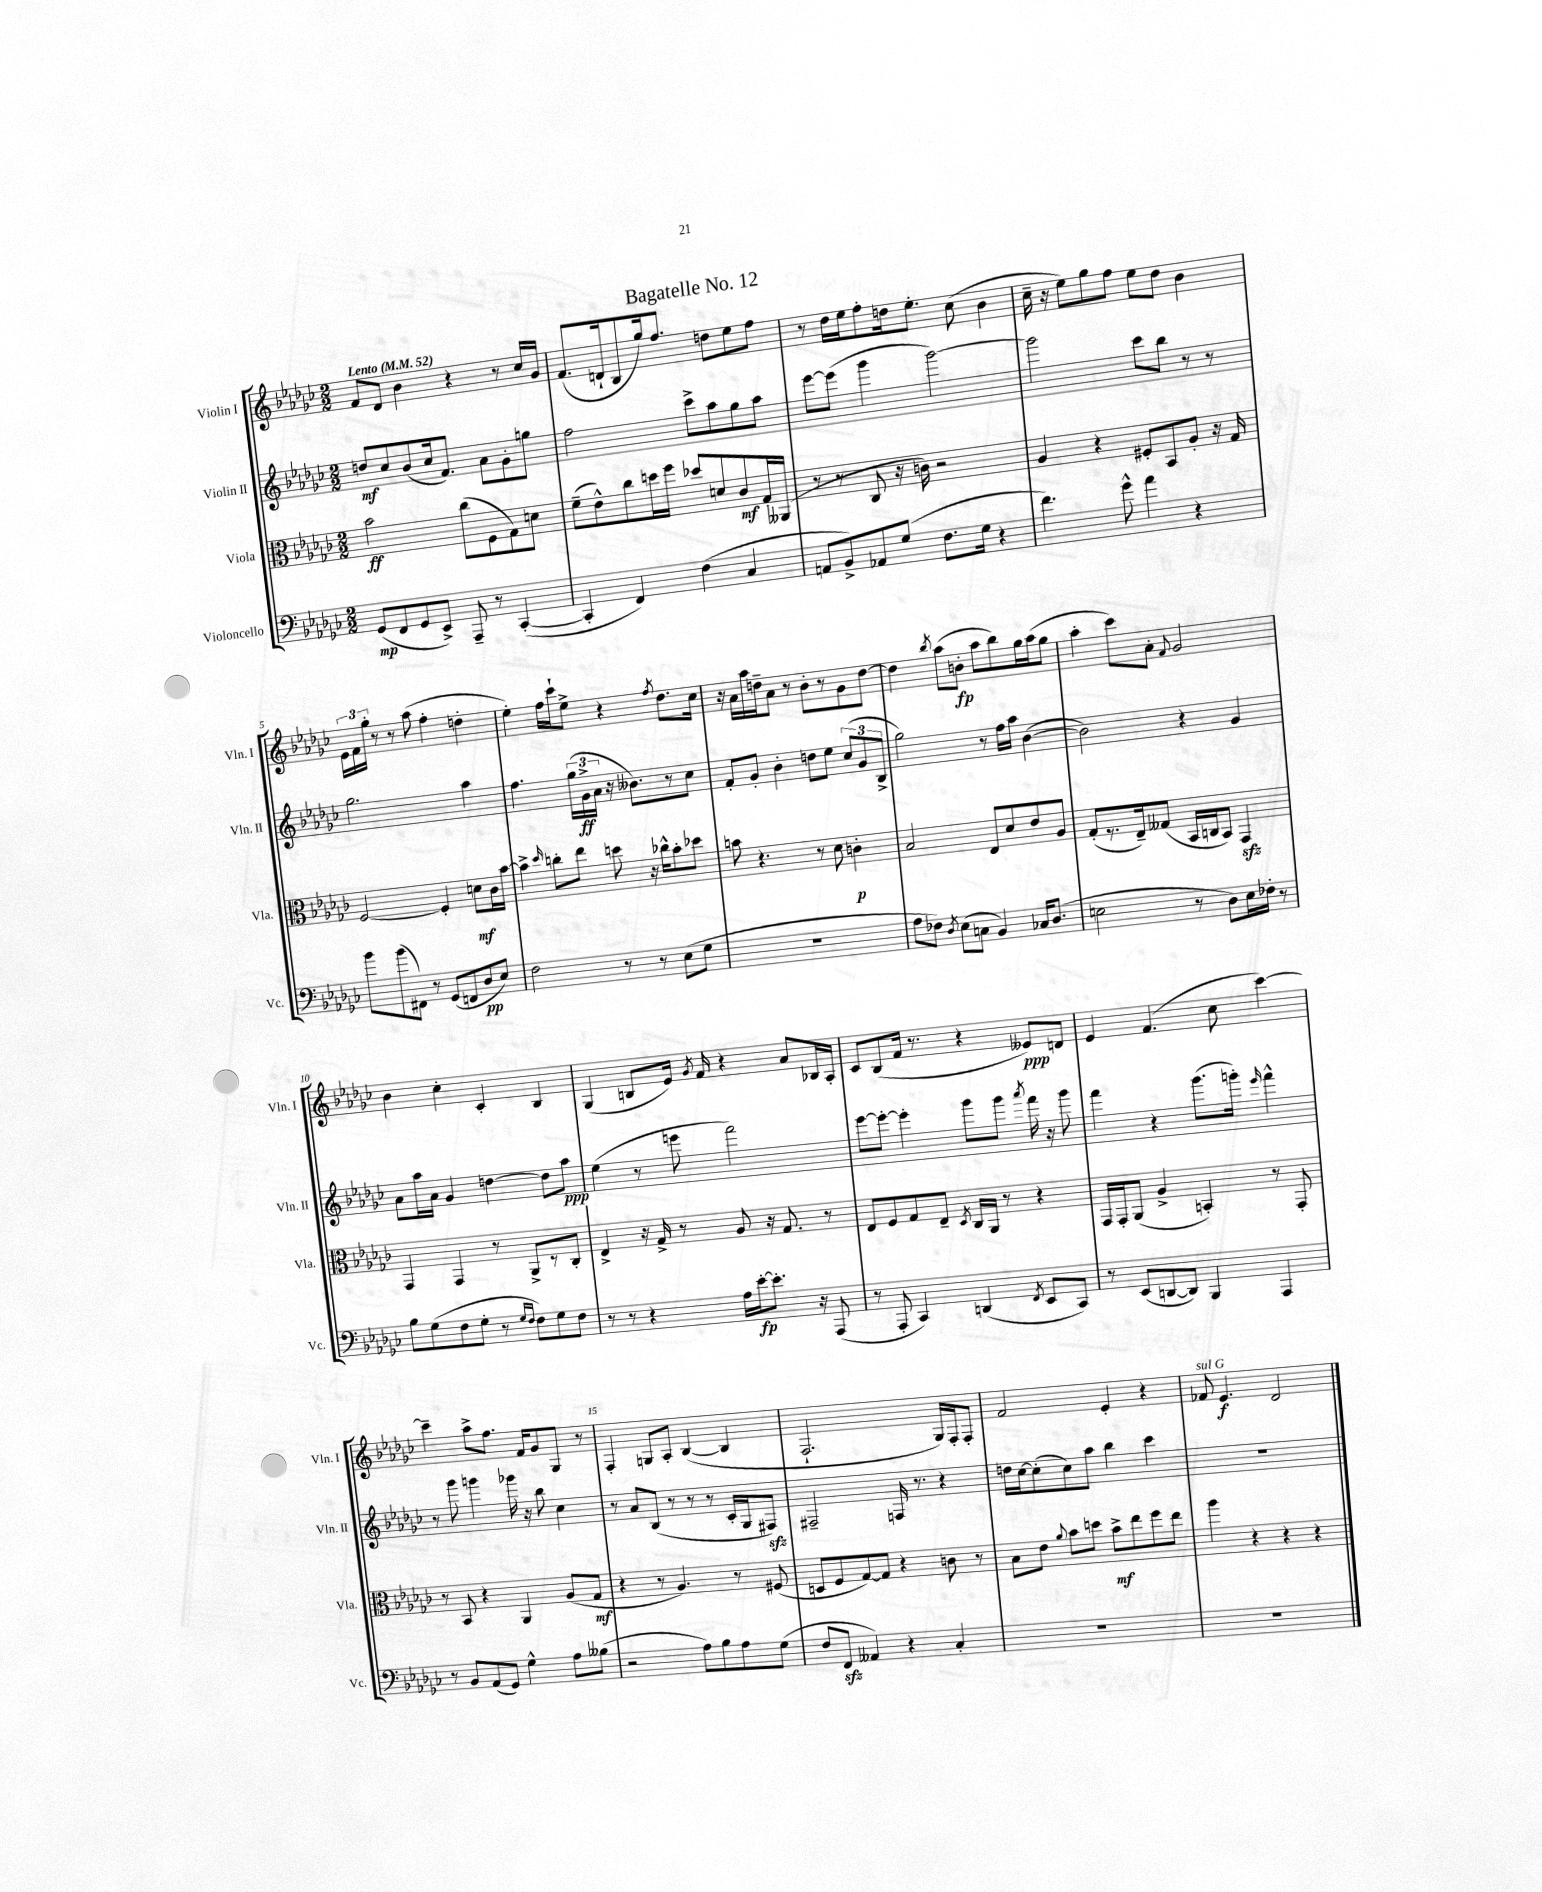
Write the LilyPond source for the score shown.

\header { title = "Bagatelle No. 12" }
<<
\new StaffGroup <<
\new Staff = "s0" \with { instrumentName = "Violin I" shortInstrumentName = "Vln. I" } {
    \clef treble \key ges \major \numericTimeSignature \time 2/2 \tempo "Lento" 4 = 52
    \autoBeamOff f'8[ des'8] bes'4 r4 r8 ces''16[ ges'16] |
    f'8.[( d'16-! bes8 ges''16) f''8.] d''8[ ees''8 f''8] |
    r8 des''16[ ees''16 f''8-. d''16 ees''8.]-. ces''8( bes'4 |
    ces''16-- r16 ees''8[) ges''8 f''8] ees''8[ des''8] bes'4 |
    \tuplet 3/2 { ees'16[ f'16 ges''16]-. } r8 r8 aes''8( f''4-. d''4-. |
    ees''4-.) f''16[ ces'''16-! ees''8]-> r4 \acciaccatura { f''8 } des''8.[ ces''16] |
    r16 aes'16[ aes''16 d''16-- aes'8] r8 bes'8[-. r8 ges'8 d''8]~ |
    d''4 \acciaccatura { bes''8 } aes''8[( b'8]-.\fp aes''8[ bes''8) ges''16 aes''16( ges''8] |
    aes''4-. ces'''8[) aes'8]-. \appoggiatura { f'8 } ges'2 |
    bes'4 ces''4-. ces'4-. bes4 |
    ges4( b8[ ees'16]) \acciaccatura { ges'8 } f'16 r4 aes'8[ bes16 aes16]-. |
    ces'8[ bes8( f'16] r8. r4 eeses'8[\ppp) d'8] |
    ees'4 f'4.( ces''8 ces'''4~) |
    ces'''4-- aes''8[-> f''8.] f'16[ ges'8 ges8] r8 |
    f4-. g8[ aes8]-. bes4~( bes4 |
    f2.-! ges16[) f16-. f8]-. |
    f'2 ees'4-. r4 |
    fes'8^\markup { \italic "sul G" } ees'4.\f des'2 \bar "|." |
}
\new Staff = "s1" \with { instrumentName = "Violin II" shortInstrumentName = "Vln. II" } {
    \clef treble \key ges \major \numericTimeSignature \time 2/2
    \autoBeamOff d''8[\mf ces''8 bes'8( ces''16 f'8.]) aes'8[ ges'8-. g''8] |
    f''2 ces'''8[-> aes''8 ges''8 aes''8] |
    ees'''8[~ ees'''8]( ges'''4 ges'''2~) |
    ges'''2 ces'''8[ bes''8] r8 r8 |
    ges''2. aes''4 |
    f''4. \tuplet 3/2 { ges''16[( ges'16->\ff aes'16] } r16 beses'8.[) r8 ces''8] |
    f'8[-. ges'8]-. bes'4-. d''8[ ees''8] \tuplet 3/2 { ces''8[( ges'8 bes8]-> } |
    ges''2) r8 f''16[ aes''16] bes'4~( |
    bes'2) r4 ges'4 |
    aes'8[ aes''16 aes'16] ges'4 d''4~ d''8[ aes''8]\ppp |
    ees''4( r8 e'''8 f'''2) |
    ees'''8[~ ees'''8]~-. ees'''4-. ges'''8[ ges'''8] \acciaccatura { aes'''8 } f'''16 r16 ges'''8 |
    f'''4 r4 ges'''8.[( g'''16]-.) \grace { ees'''16 } f'''4-^ |
    r8 ges'''8 g'''4 ges'''16 r16 bes''8 ces''4 |
    r8 aes'8[ bes8]( r8 r8 r8 ces'16[-. ges16 fis8]\sfz) |
    fis2-- f16 r8. r4 |
    d''16[ ces''16~ ces''8-.( ces''8) aes''8] bes''4 ces'''4 |
    R1 \bar "|." |
}
\new Staff = "s2" \with { instrumentName = "Viola" shortInstrumentName = "Vla." } {
    \clef alto \key ges \major \numericTimeSignature \time 2/2
    \autoBeamOff bes'2\ff ces''8[( f8 ges8) d'8] |
    f'8[--( ees'8-^) ces''8 d''16 f''16] des''8[ d'8 ces'8\mf ges16-. aeses,16]( |
    r8 r8 ces8 r16 c'16) r2 |
    aes4 r4 fis8[-. bes,8 aes8]-. r16 ges16 |
    f2~ f4-. d'8[\mf ces'16 bes'16]~ |
    bes'4-> \grace { des''16 } c''8[-. ees''8] d''8 r16 ces''16[-^ bes'8-. des''8] |
    b'8 r4. r8 des'8 c'4-.\p |
    bes2 ees8[ des'8 ees'8 aes8] |
    ges8[-.( r8. ees16--) geses8]( bes,16[ c16 bes,8]) ges,4\sfz |
    ges,4 ges,4 r8 aes,8[-> r8 ces8]-. |
    ees4-> r16 ges16-> r8 aes8 r16 ges8. r8 |
    ees8[ f8 ges8 ees8]-- \acciaccatura { des8 } ces16[ aes,16] r8 r4 |
    ges,16[ ges,16-. aes,8]( aes4-> b,4-.) r8 ges,8-. |
    r8 bes,8 r4 aes,4 aes8[( ges8]\mf |
    r4 r8 aes4.) r8 fis8( |
    d8[ f8 ges8~) ges8] r4 c'8 r8 |
    bes8[ ees'8] \appoggiatura { aes'8 } bes'8[ d''8] bes'8[->\mf ees''8 f''8 ees''8] |
    aes''4 r4 r4 r4 \bar "|." |
}
\new Staff = "s3" \with { instrumentName = "Violoncello" shortInstrumentName = "Vc." } {
    \clef bass \key ges \major \numericTimeSignature \time 2/2
    \autoBeamOff ges,8[\mp( f,8 ges,8 ees,8]->) aes,,8-- r8 ces,4~-.( |
    ces,4-. f,4) f4( ces4 |
    a,8[ bes,8->) aes,8 ges8]( f8.[ ges16] r4 |
    f'4.) ges'8-^ aes'4 r4 |
    bes'8[ bes'8( fis,8]) r8 ges,8[( f,8 des8\pp ees8]) |
    f2 r8 r8 ees8[( ges8] |
    R1 |
    aes8[ fes8]) \acciaccatura { des8 } ees8[( c8] bes,4) ces16[ des8.]( |
    e2 r8 des8[) e16 fes16]-. r8 |
    bes8[ ges8( f8 ges8]-. r8 \grace { ges16[ f16] } f8[) ges8 f8] |
    r8 r8 r4 aes16[ ees'16~-.\fp ees'8.]-. r16 aes,,8( |
    r8 aes,,8-. ces,4) d,4( \acciaccatura { f,8 } ees,8[ ces,8]) |
    r8 ees,8[( d,8~ d,8]) bes,,4 aes,,4 |
    r8 bes,8[ aes,8( ges,8]) ges4-^ aes8[ beses8]( |
    r2 aes8[) bes8 aes8 ges8]( |
    f8[ f,8]\sfz aeses,4) r4 ces4-. |
    R1 |
    R1 \bar "|." |
}
>>
>>
\layout { \context { \Score \override BarNumber.break-visibility = ##(#f #t #t) barNumberVisibility = #(every-nth-bar-number-visible 5) } }
